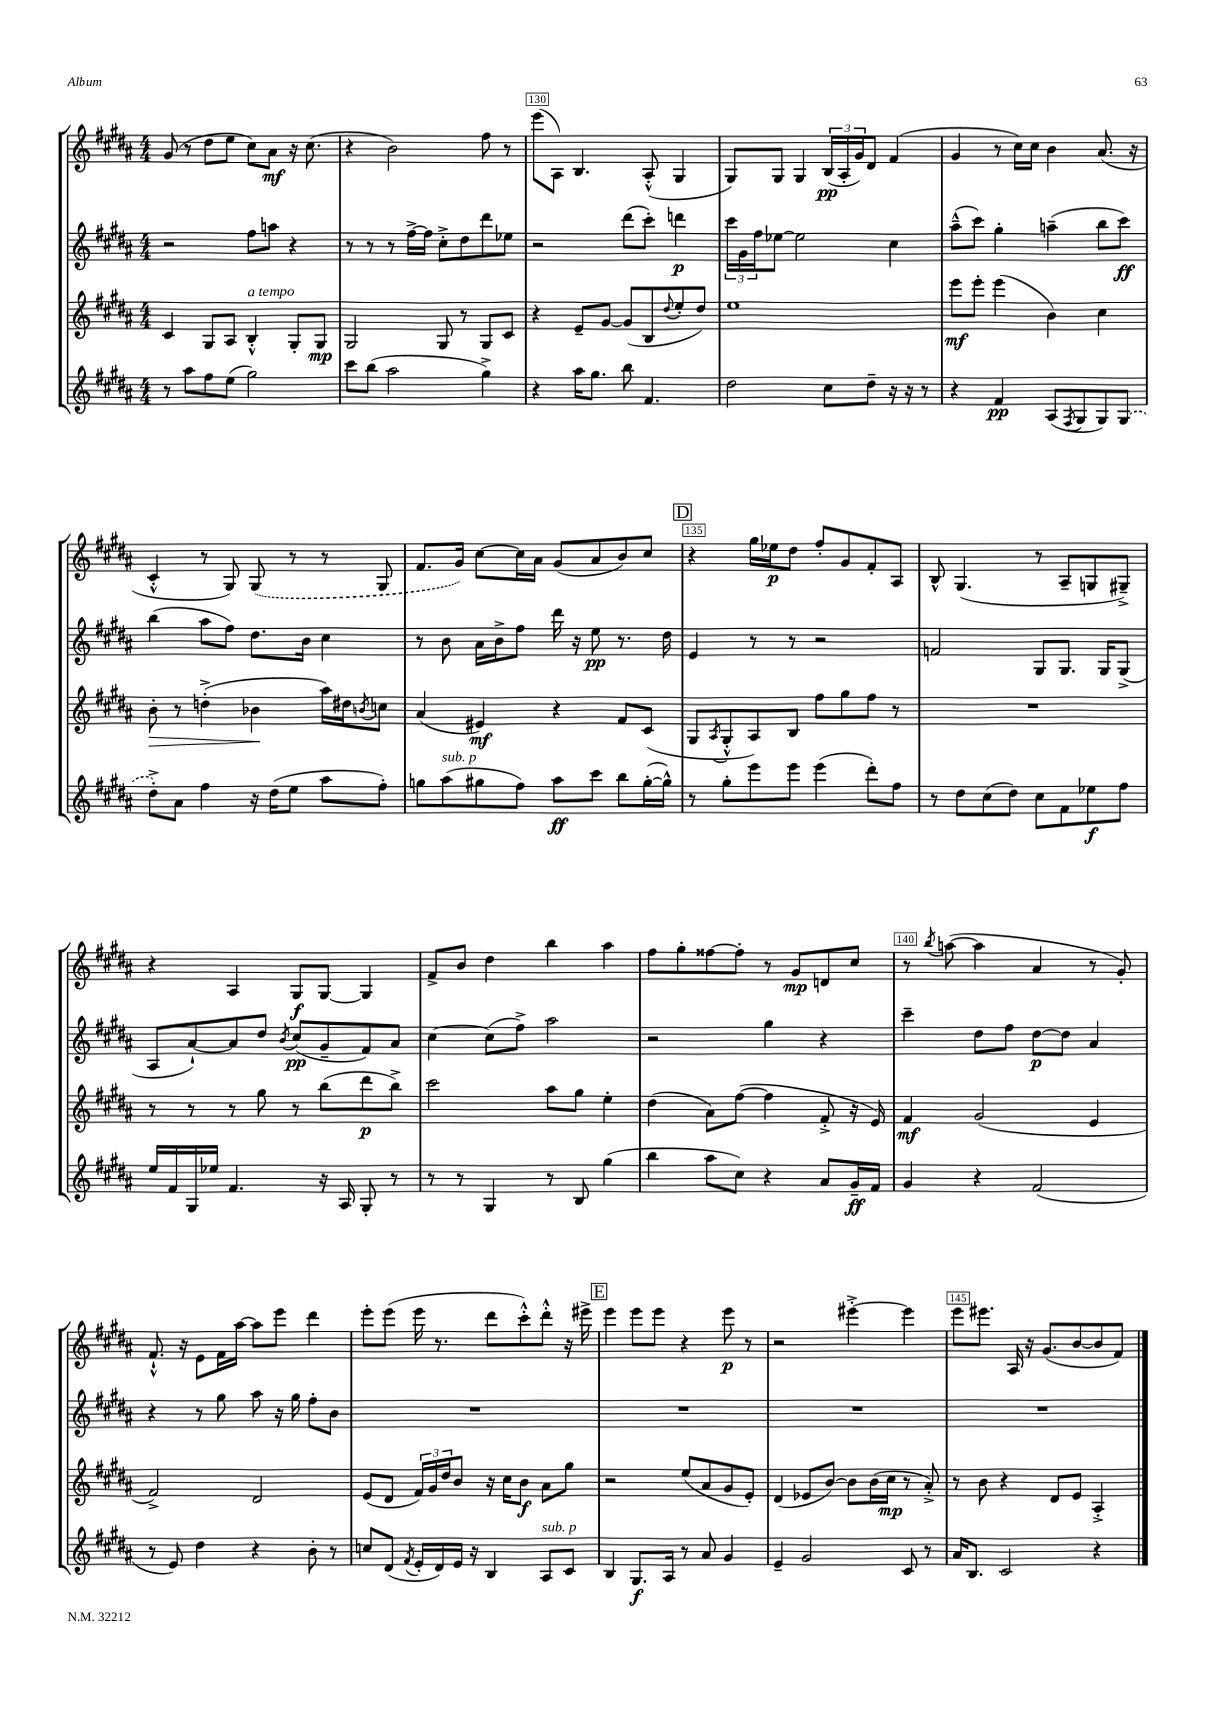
<<
\new StaffGroup <<
\new Staff = "s0" {
    \clef treble \key b \major \numericTimeSignature \time 4/4
    gis'8( r8 dis''8 e''8 cis''8) ais'8\mf r16 cis''8.( |
    r4 b'2) fis''8 r8 |
    e'''8( ais8) b4. ais8-.-^( gis4 |
    gis8) gis8 gis4 \tuplet 3/2 { b16\pp( ais16-. gis'16) } dis'8 fis'4( |
    gis'4 r8 cis''16) cis''16 b'4 ais'8.( r16 |
    cis'4-.-^ r8 gis8) \once \slurDashed gis8( r8 r8 gis8 |
    fis'8. gis'16) cis''8~ cis''16 ais'16 gis'8( ais'8 b'8) cis''8 |
    \mark \markup { \box "D" } r4 gis''16 ees''16\p dis''8 fis''8-. gis'8 fis'8-. ais8 |
    b8-^ gis4.( r8 ais8-- g8 gis8--->) |
    r4 ais4 gis8\f gis8~ gis4 |
    fis'8-> b'8 dis''4 b''4 ais''4 |
    fis''8 gis''8-. fisis''8~ fisis''8-. r8 gis'8\mp d'8 cis''8 |
    r8 \acciaccatura { b''8 } a''8~( a''4 ais'4 r8 gis'8-.) |
    fis'8.-!-^ r16 e'8 fis'16 ais''16~ ais''8 e'''8 dis'''4 |
    e'''8-. e'''8( e'''16 r8. dis'''8 cis'''8-.-^) dis'''8-.-^ r16 eis'''16-> |
    \mark \markup { \box "E" } e'''4 e'''8 e'''8 r4 e'''8\p r8 |
    r2 eis'''4~-.-> eis'''4 |
    e'''8 eis'''8. ais16 r16 gis'8.( b'8~ b'8 fis'8) \bar "|." |
}
\new Staff = "s1" {
    \clef treble \key b \major \numericTimeSignature \time 4/4
    r2 fis''8 a''8 r4 |
    r8 r8 r8 fis''16~-> fis''16 cis''8-.-> dis''8 dis'''8 ees''8 |
    r2 dis'''8( cis'''8-.) d'''4\p |
    \tuplet 3/2 { cis'''16 gis'16 fis''16 } ees''8~ ees''2 cis''4 |
    ais''8---^( cis'''8) gis''4-. a''4--( b''8 cis'''8\ff) |
    b''4( ais''8 fis''8) dis''8. b'16 cis''4 |
    r8 b'8 ais'16 b'16-> fis''8 dis'''16 r16 e''8\pp r8. dis''16 |
    \mark \markup { \box "D" } e'4 r8 r8 r2 |
    f'2 gis8 gis8. gis16 gis8->( |
    ais8 ais'8~-!) ais'8 dis''8 \acciaccatura { b'8 } cis''8\pp( gis'8-- fis'8) ais'8 |
    cis''4~ cis''8( fis''8->) ais''2 |
    r2 gis''4 r4 |
    cis'''4-- dis''8 fis''8 dis''8~\p dis''8 ais'4 |
    r4 r8 gis''8 ais''8 r16 gis''16 fis''8-. b'8 |
    R1 |
    \mark \markup { \box "E" } R1 |
    R1 |
    R1 \bar "|." |
}
\new Staff = "s2" {
    \clef treble \key b \major \numericTimeSignature \time 4/4
    cis'4 gis8 ais8 b4-.-^^\markup { \italic "a tempo" } gis8-. gis8\mp |
    gis2 gis8 r8 gis8 cis'8 |
    r4 e'8-- gis'8~ gis'8( b8 \appoggiatura { dis''8 } e''8-. dis''8) |
    e''1 |
    e'''8\mf e'''8-. e'''4( b'4) cis''4 |
    b'8-.\> r8 d''4-.->( bes'4\! ais''16) dis''16 \acciaccatura { b'8 } c''8 |
    ais'4( eis'4\mf) r4 fis'8 cis'8( |
    \mark \markup { \box "D" } gis8 \acciaccatura { ais8 } gis8-.-^ ais8) b8 fis''8 gis''8 fis''8 r8 |
    R1 |
    r8 r8 r8 gis''8 r8 b''8( dis'''8\p b''8->) |
    cis'''2 ais''8 gis''8 e''4-. |
    dis''4( ais'8) fis''8~( fis''4 fis'8-.-> r16 e'16) |
    fis'4\mf gis'2( e'4 |
    fis'2->) dis'2 |
    e'8( dis'8 \tuplet 3/2 { fis'16) gis'16 dis''16 } b'8 r16 cis''16 b'8\f ais'8 gis''8 |
    \mark \markup { \box "E" } r2 e''8( ais'8 gis'8 e'8-.) |
    dis'4( ees'8 b'8~) b'8 b'16( cis''16\mp r8 ais'8-.->) |
    r8 b'8 r4 dis'8 e'8 ais4-.-> \bar "|." |
}
\new Staff = "s3" {
    \clef treble \key b \major \numericTimeSignature \time 4/4
    r8 ais''8 fis''8 e''8( gis''2) |
    cis'''8 b''8( ais''2 gis''4->) |
    r4 ais''16 gis''8. b''8 fis'4. |
    dis''2 cis''8 dis''8-- r16 r16 r8 |
    r4 fis'4\pp ais8( \acciaccatura { fis8 } gis8 gis8) \once \slurDashed gis8( |
    dis''8-.->) ais'8 fis''4 r16 dis''16( e''8 ais''8 fis''8-.) |
    g''8 ais''8^\markup { \italic "sub. p" }( gis''8 fis''8) ais''8\ff cis'''8 b''8 gis''16~-.( gis''16-^) |
    \mark \markup { \box "D" } r8 gis''8-. e'''8 e'''8 e'''4( dis'''8-.) fis''8 |
    r8 dis''8 cis''8( dis''8) cis''8 fis'8 ees''8\f fis''8 |
    e''16 fis'16 gis16 ees''16 fis'4. r16 ais16 gis8-. r8 |
    r8 r8 gis4 r8 b8 gis''4( |
    b''4 ais''8 cis''8) r4 ais'8 gis'16--\ff fis'16 |
    gis'4 r4 fis'2( |
    r8 e'8) dis''4 r4 b'8-. r8 |
    c''8 dis'8( \acciaccatura { fis'8 } e'16-. dis'16) e'16 r16 b4 ais8^\markup { \italic "sub. p" } cis'8 |
    \mark \markup { \box "E" } b4 gis8.\f ais16 r8 ais'8 gis'4 |
    e'4-- gis'2 cis'8 r8 |
    ais'16 b8. cis'2 r4 \bar "|." |
}
>>
>>
\layout { \context { \Score currentBarNumber = #128 \override BarNumber.break-visibility = ##(#f #t #t) barNumberVisibility = #(every-nth-bar-number-visible 5) \override BarNumber.stencil = #(make-stencil-boxer 0.1 0.3 ly:text-interface::print) } }
